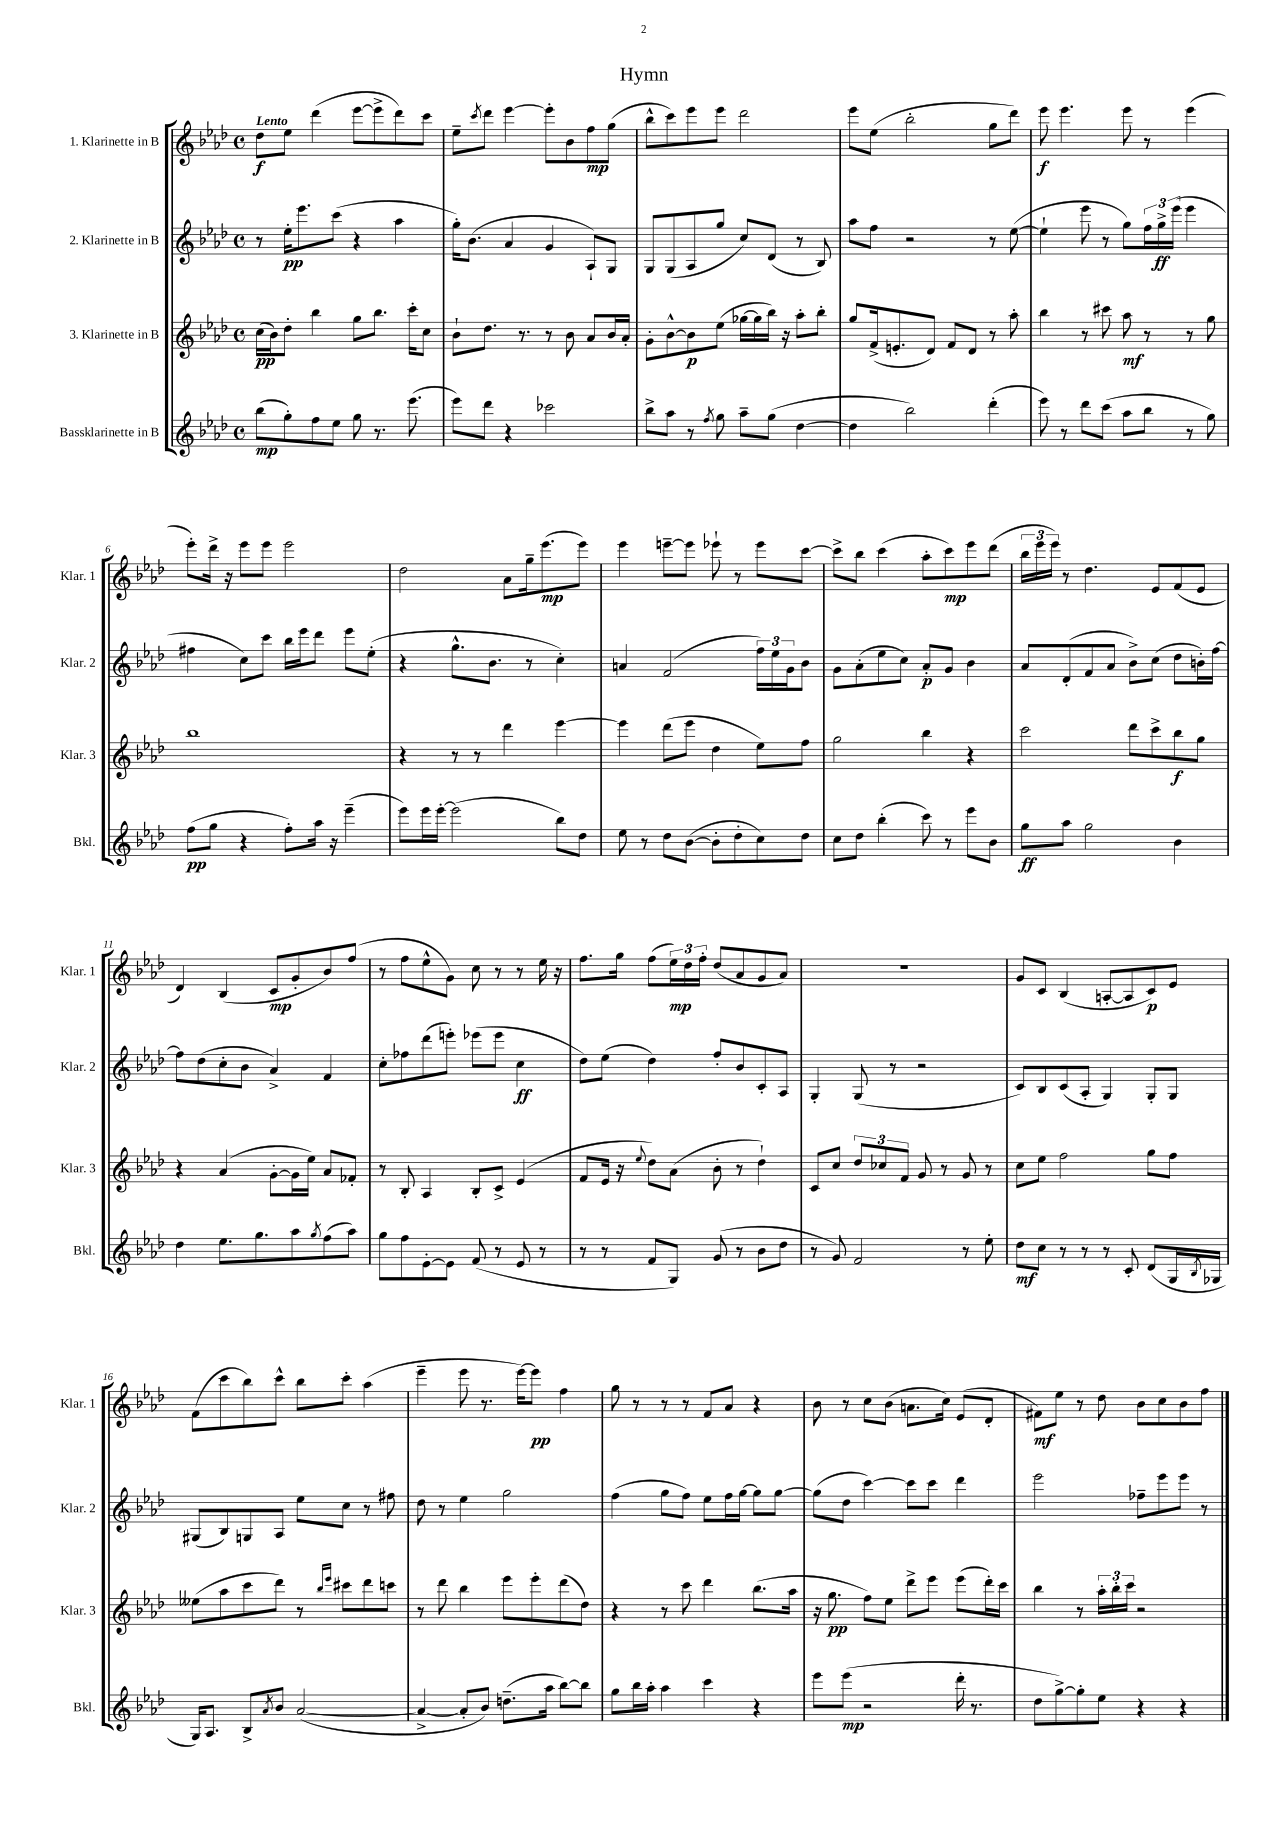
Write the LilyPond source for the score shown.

\header { title = "Hymn" }
<<
\new StaffGroup <<
\new Staff = "s0" \with { instrumentName = "1. Klarinette in B" shortInstrumentName = "Klar. 1" } {
    \clef treble \key aes \major \defaultTimeSignature \time 4/4 \tempo "Lento"
    des''8\f ees''8 des'''4( ees'''8~ ees'''8-> des'''8) c'''8 |
    ees''8-- \acciaccatura { c'''8 } des'''8 ees'''4~ ees'''8-. bes'8 f''8\mp g''8( |
    bes''8-^ c'''8) ees'''8 ees'''8 des'''2 |
    ees'''8 ees''8( bes''2-. g''8 des'''8) |
    ees'''8\f ees'''4. ees'''8 r8 ees'''4( |
    ees'''8-.) des'''16-> r16 ees'''8 ees'''8 ees'''2 |
    des''2 aes'8 g''16-- ees'''8.\mp( ees'''8) |
    ees'''4 e'''8~-- e'''8 ees'''8-! r8 ees'''8 c'''8~ |
    c'''8-> bes''8 c'''4( aes''8-. c'''8\mp) ees'''8 des'''8( |
    \tuplet 3/2 { bes''16 ees'''16 ees'''16) } r8 des''4. ees'8 f'8( ees'8 |
    des'4) bes4( c'8\mp g'8-. bes'8) f''8( |
    r8 f''8 ees''8-^ g'8) c''8 r8 r8 ees''16 r16 |
    f''8. g''16 f''8( \tuplet 3/2 { ees''16\mp) des''16 f''16-. } des''8( aes'8 g'8 aes'8) |
    R1 |
    g'8 c'8 bes4( a8~-. a8 c'8\p) ees'8 |
    f'8( c'''8 bes''8) c'''8-^ bes''8 c'''8-. aes''4( |
    ees'''4-- ees'''8 r8. ees'''16~) ees'''8\pp f''4 |
    g''8 r8 r8 r8 f'8 aes'8 r4 |
    bes'8 r8 c''8 bes'8( a'8. c''16) ees'8( des'8-. |
    fis'8\mf) ees''8 r8 des''8 bes'8 c''8 bes'8 f''8 \bar "|." |
}
\new Staff = "s1" \with { instrumentName = "2. Klarinette in B" shortInstrumentName = "Klar. 2" } {
    \clef treble \key aes \major \defaultTimeSignature \time 4/4
    r8 ees''16-.\pp ees'''8. c'''8( r4 aes''4 |
    g''16-.) bes'8.( aes'4 g'4 aes8-!) g8 |
    g8 g8( aes8 g''8 c''8) des'8( r8 bes8) |
    aes''8 f''8 r2 r8 ees''8~( |
    ees''4-! ees'''8 r8 g''8) \tuplet 3/2 { f''16 g''16->\ff ees'''16( } ees'''4 |
    fis''4 c''8) c'''8 bes''16 ees'''16 des'''8 ees'''8 ees''8-.( |
    r4 g''8.-^ bes'8. r8 c''4-.) |
    a'4 f'2( \tuplet 3/2 { f''16) ees''16 g'16 } bes'8 |
    g'8 aes'8-.( ees''8 c''8) aes'8-.\p g'8 bes'4 |
    aes'8 des'8-.( f'8 aes'8 bes'8->) c''8( des''8 b'16-.) f''16~ |
    f''8 des''8( c''8-. bes'8 aes'4->) f'4 |
    c''8-. fes''8 des'''8( e'''8-.) ees'''8( ees'''8 c''4\ff |
    des''8) ees''8( des''4) f''8-. bes'8 c'8-. aes8 |
    g4-. g8( r8 r2 |
    c'8) bes8 c'8( aes8-. g4) g8-. g8 |
    gis8( bes8) g8 aes8 ees''8 c''8 r8 fis''8 |
    des''8 r8 ees''4 g''2 |
    f''4( g''8 f''8) ees''8 f''16 g''16~ g''8 g''8~ |
    g''8( des''8 c'''4~) c'''8 c'''8 des'''4 |
    ees'''2 fes''8-- ees'''8 ees'''8 r8 \bar "|." |
}
\new Staff = "s2" \with { instrumentName = "3. Klarinette in B" shortInstrumentName = "Klar. 3" } {
    \clef treble \key aes \major \defaultTimeSignature \time 4/4
    c''16\pp( bes'16) des''8-. bes''4 g''8 bes''8. c'''16-. c''8 |
    bes'8-! des''8. r8. r8 bes'8 aes'8 bes'16 aes'16-. |
    g'8-. bes'8~-^ bes'8\p ees''8( ges''16~ ges''16 bes''16) r16 aes''8-. bes''8-. |
    g''8 f'16->( e'8.-. des'8) f'8 des'8 r8 aes''8-. |
    bes''4 r8 cis'''8 aes''8\mf r8 r8 g''8 |
    bes''1 |
    r4 r8 r8 des'''4 ees'''4~ |
    ees'''4 des'''8( ees'''8 des''4 ees''8) f''8 |
    g''2 bes''4 r4 |
    c'''2 des'''8 c'''8-> bes''8\f g''8 |
    r4 aes'4( g'8~-. g'16 ees''16) aes'8 fes'8-. |
    r8 bes8-. aes4 bes8-. c'8-> ees'4( |
    f'8 ees'16 r16 \appoggiatura { ees''8 } des''8) aes'8( bes'8-. r8 des''4-!) |
    c'8 c''8 \tuplet 3/2 { des''8 ces''8 f'8 } g'8 r8 g'8 r8 |
    c''8 ees''8 f''2 g''8 f''8 |
    eeses''8( aes''8 c'''8 des'''8) r8 \grace { bes''16 ees'''16 } cis'''8 des'''8 c'''8 |
    r8 des'''8 bes''4 ees'''8 ees'''8-. des'''8( des''8) |
    r4 r8 c'''8 des'''4 bes''8.( aes''16 |
    r16 g''8.\pp f''8) ees''8 des'''8-> ees'''8 ees'''8( des'''16-.) c'''16 |
    bes''4 r8 \tuplet 3/2 { aes''16-. bes''16-. c'''16 } r2 \bar "|." |
}
\new Staff = "s3" \with { instrumentName = "Bassklarinette in B" shortInstrumentName = "Bkl." } {
    \clef treble \key aes \major \defaultTimeSignature \time 4/4
    bes''8\mp( g''8-.) f''8 ees''8 g''8 r8. ees'''8.( |
    ees'''8) des'''8 r4 ces'''2 |
    bes''8-> aes''8 r8 \acciaccatura { f''8 } g''8 aes''8-- g''8( des''4~ |
    des''4 bes''2) des'''4-.( |
    ees'''8) r8 des'''8 c'''8( aes''8 bes''8 r8 g''8) |
    f''8\pp( g''8 r4 f''8-.) aes''16 r16 ees'''4--( |
    ees'''8) ees'''16 ees'''16~-. ees'''2( bes''8) des''8 |
    ees''8 r8 des''8 bes'8~( bes'8-. des''8-. c''8) des''8 |
    c''8 des''8 bes''4-.( c'''8) r8 ees'''8 bes'8 |
    g''8\ff aes''8 g''2 bes'4 |
    des''4 ees''8. g''8. aes''8 \acciaccatura { g''8 } f''8( aes''8) |
    g''8 f''8 ees'8~-. ees'8 f'8( r8 ees'8 r8 |
    r8 r8 f'8 g8) g'8( r8 bes'8 des''8 |
    r8 g'8) f'2 r8 ees''8-. |
    des''8\mf c''8 r8 r8 r8 c'8-. des'8( g16 \acciaccatura { bes8 } ges16 |
    g16) aes8. bes8-> \acciaccatura { aes'8 } bes'8 aes'2~( |
    aes'4~-> aes'8-. bes'8) d''8.--( aes''16 bes''8~) bes''8 |
    g''8 bes''16 aes''16-. aes''4 c'''4 r4 |
    ees'''8 ees'''8\mp( r2 des'''16-. r8. |
    des''8 g''8~->) g''8-. ees''8 r4 r4 \bar "|." |
}
>>
>>
